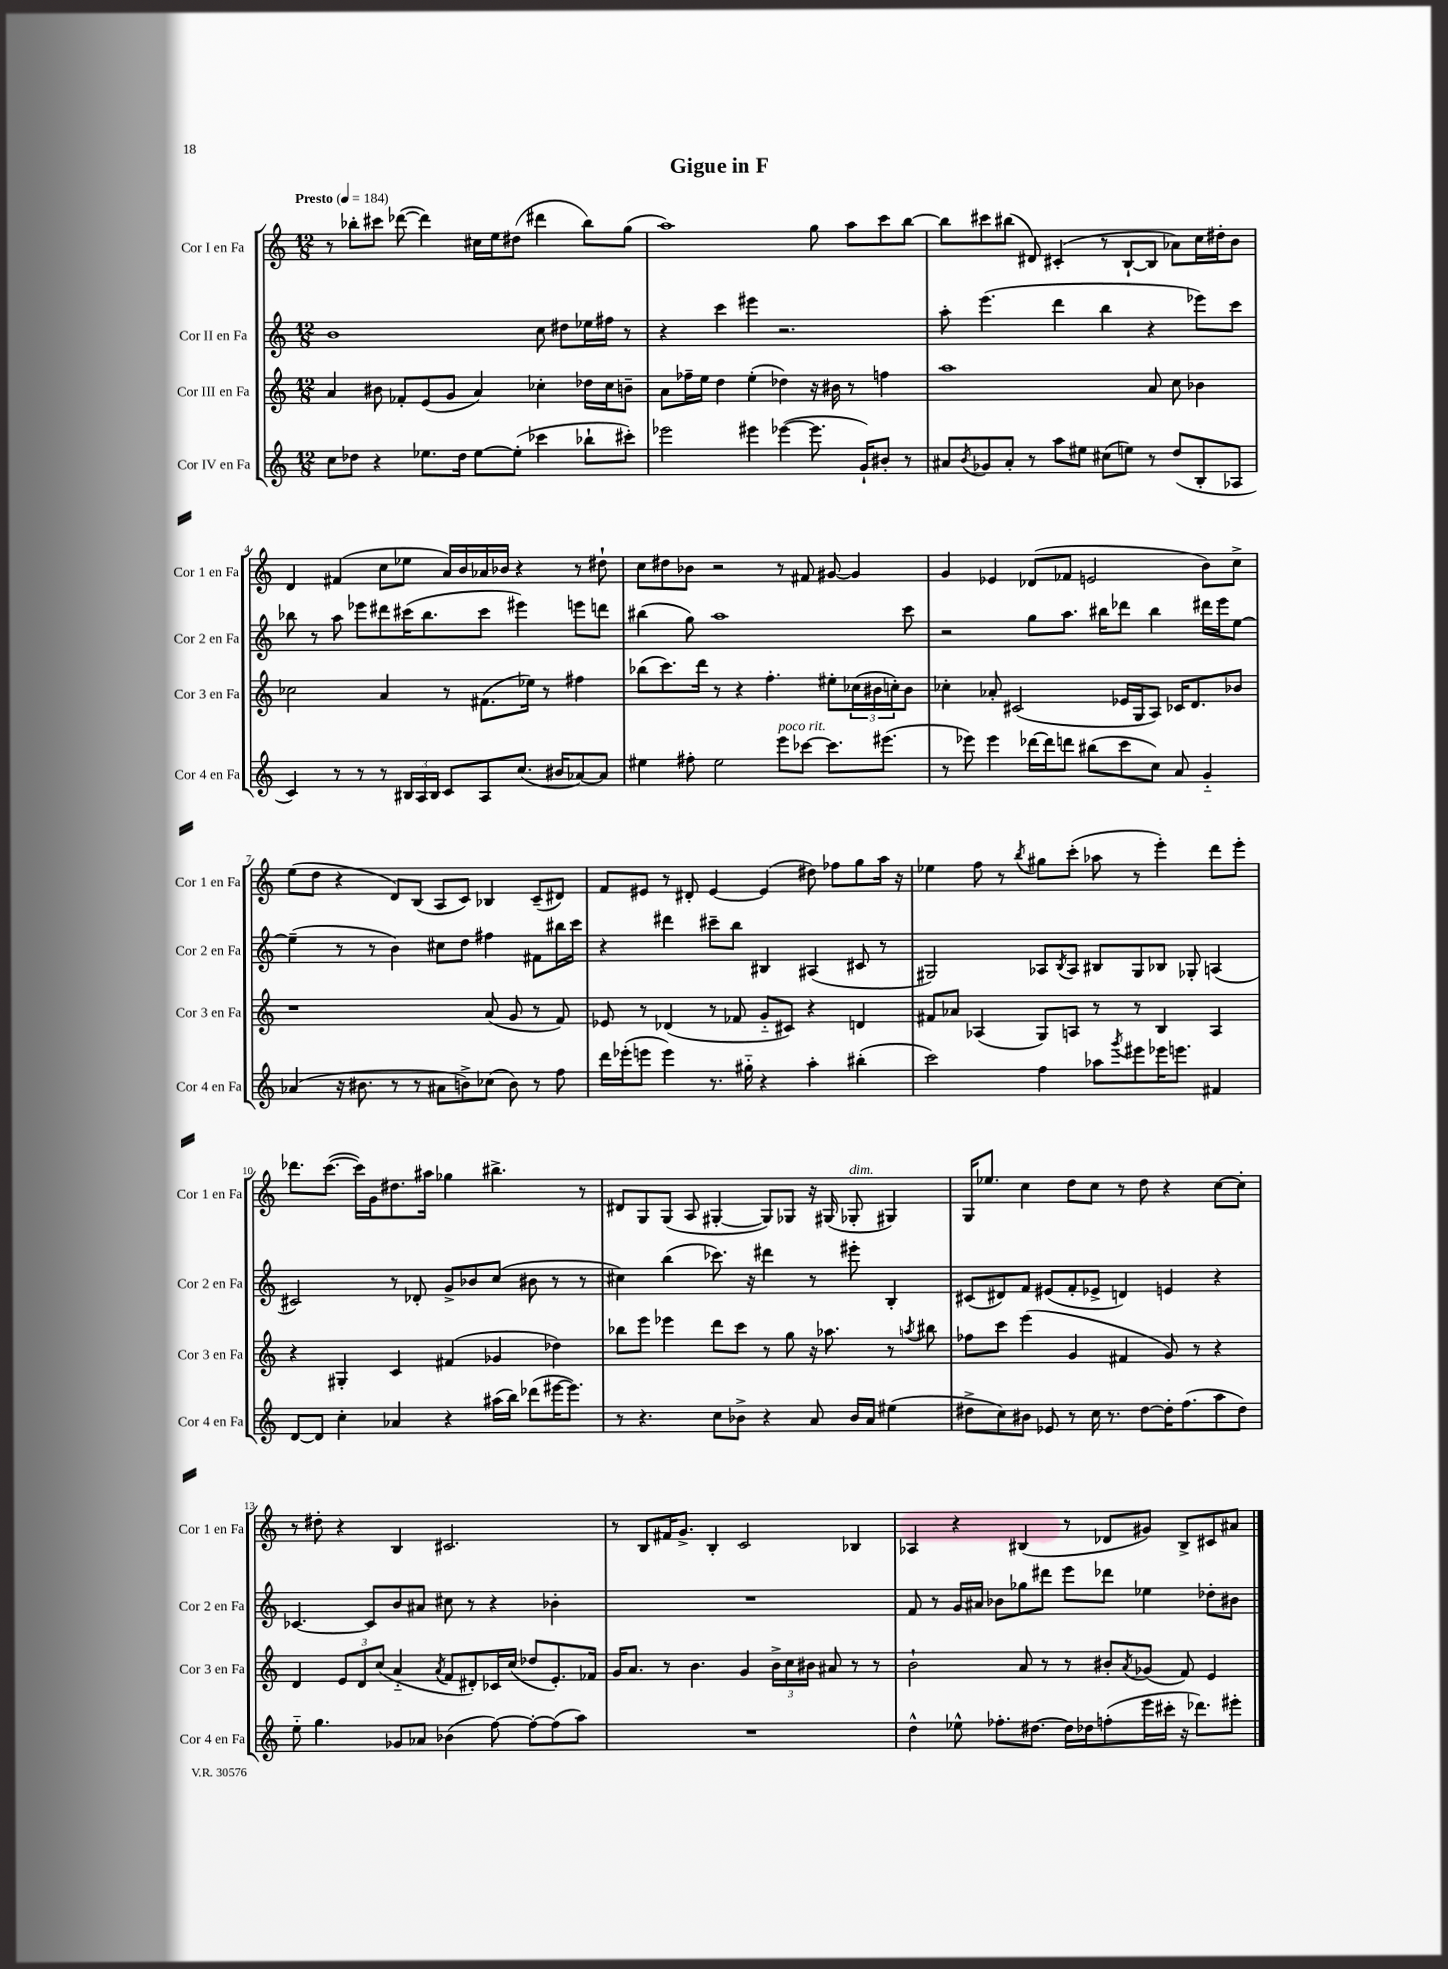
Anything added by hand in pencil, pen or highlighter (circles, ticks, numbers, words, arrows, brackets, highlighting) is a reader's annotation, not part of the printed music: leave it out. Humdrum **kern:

**kern	**kern	**kern	**kern
*staff4	*staff3	*staff2	*staff1
*clefG2	*clefG2	*clefG2	*clefG2
*k[]	*k[]	*k[]	*k[]
*M12/8	*M12/8	*M12/8	*M12/8
*MM184	*MM184	*MM184	*MM184
8cc\L	4a/	1b	8r
8dd-\J	.	.	8bb-'\L
4r	8b#\	.	8ccc#\J
.	8f-'/L	.	([8ddd-\
8.ee-\L	(8e/	.	4ddd-\])
.	8g/J	.	.
16dd-\Jk	.	.	.
[8ee-\L	4a/)	.	16cc#\LL
.	.	.	16ee\J
(8ee-'\]J	.	.	(8dd#\J
4ccc-\	4cc-'\	8cc\	4ddd#\
.	.	8dd#\L	.
8bb-`\L	16dd-\LL	16ee-\L	8bb-\L)
.	16cc-\J	16ff#\JJ	.
8ccc#'\J)	8b~\J	8r	(8gg\J
=	=	=	=
2eee-\	8a\L	4r	1aa)
.	16ff-~\L	.	.
.	16ee\JJ	.	.
.	4dd\	4ccc\	.
4eee#\	(4ee'\	4eee#\	.
([4eee-\	4dd-\)	2.r	.
8.eee-\]	16r	.	8gg\
.	16b#\	.	.
.	8r	.	8aa\L
16g`/LK)	.	.	.
8b#'/J	4ff\	.	8ccc\
8r	.	.	[8bb\J
=	=	=	=
8a#/L	1aa	8aa'\	8bb\]L
8qb/	.	.	.
8g-/	.	(4.eee\	8ccc#\
8a#'/J	.	.	(8bb#\J
8r	.	.	8d#/)
8aa\L	.	4ddd\	(4c#'/
8ee#\J	.	.	.
(8cc#\L	.	4bb\	8r
8ee\J)	.	.	[8B`/L
8r	8a/	4r	8B/]J
(8dd/L	8cc\	.	8a-\L)
8B'/	4b-\	8eee-\L)	16cc\L
.	.	.	16dd#'\J
8A-/J	.	8ccc\J	8b\J
=	=	=	=
4c/)	2cc-\	8bb-\	4d/
.	.	8r	.
8r	.	8aa\	(4f#/
8r	.	8eee-\L	.
8r	4a/	8ddd#\	8cc\L
24B#/LL	.	(16ccc#\K	8ee-\J
24A/	.	.	.
.	.	8.bb-\	.
24B#/JJ	.	.	.
8c/L	8r	.	16a/LL)
.	.	.	16b/
8A/	(8.f#\L	8ccc#\J	16a-/
.	.	.	16b-/JJ
(8.cc/J	.	4eee#\)	4r
.	16ee-\Jk)	.	.
.	8r	.	.
16b#/LK	.	.	.
[8a-/)	4ff#\	8eee\L	8r
8a-/]J	.	8ddd\J	8dd#`\
=	=	=	=
4ee#\	(8bb-\L	(4bb#\	8cc\L
.	8.ccc\)	.	8dd#\
8ff#'\	.	8gg\)	8b-\J
.	16ddd\Jk	.	.
2ee#\	8r	1aa	2r
.	4r	.	.
.	4.ff'\	.	.
8eee\L	.	.	8r
[8ccc-\J	.	.	8f#/
8.ccc-\]L	8ee#'\L	.	[8g#/
.	(24cc-\L	.	4g#/]
.	24b#\	.	.
(8.eee#\J	.	.	.
.	24cc'\J)	.	.
.	8b#\J	8ccc\	.
=	=	=	=
8r	4cc-'\	2r	4g/
8eee-\)	.	.	.
4eee-\	8a-'/	.	4e-/
.	(2c#/	.	.
[16ddd-\LL	.	8gg\L	(8d-/L
16ddd-\]J	.	.	.
8ddd\J	.	8.aa\J	8f-/J
(8bb#\L	.	.	2e/
.	.	16bb#\LK	.
8ccc\	16e-/LL	8ddd-\J	.
.	16G/J	.	.
8cc\J)	8A/J)	4bb#\	.
8a/	16c-/LK	.	.
.	8.d/	.	.
4g'~/	.	16ddd#\LL	8b\L)
.	.	16eee\J	.
.	8b-/J	[8ee\J	8cc^\J
=	=	=	=
(4a-/	1r	(4ee~\]	(8ee\L
.	.	.	8dd\J
16r	.	8r	4r
8.b#\	.	.	.
.	.	8r	.
8r	.	4b\)	8d/L)
8r	.	.	(8B/J
8a#\L	.	8cc#\L	8A/L
8b^\)	.	8dd\J	8c/J)
(8cc-\J	(8a/	4ff#\	4B-/
8b\)	8g/	.	.
8r	8r	8f#\L	(8c~/L
8ff\	8f/)	16bb#\L	8d#/J)
.	.	16ccc\JJ	.
=	=	=	=
16ddd\LL	8e-/	4r	8f/L
(16eee-'\J	.	.	.
8eee\J	8r	.	8e#/J
4eee\)	(4d-/	4ddd#\	8r
.	.	.	8d#'/
8.r	8r	8ccc#~\L	[4e#/
.	8f-/	8bb\J	.
16gg#'~\	.	.	.
4r	8g'~/L	4B#/	(4e#/]
.	8c#/J)	.	.
4aa'\	4r	(4A#/	8dd#\)
.	.	.	8ff-\L
(4bb#'\	4d/	8c#/	8gg\
.	.	8r	16aa\Jk
.	.	.	16r
=	=	=	=
2ccc\)	8f#/L	2G#/)	4ee-\
.	8a-/J	.	.
.	(4A-/	.	8ff\
.	.	.	8r
.	.	.	8qbb/
4ff\	8G/L)	8A-/L	8gg#\L
.	.	8qB/	.
.	8A/J	8A-/J	(8ccc'\J
8aa-\L	8r	8B#/L	8aa-\
8qggg/	.	.	.
8eee#\	8r	8G#/	8r
16eee-\K	4B/	8B-/J	4eee'\)
8.eee\J	.	.	.
.	.	8G-'/	.
4f#/	4A/	(4A/	8ddd\L
.	.	.	8eee'\J
=	=	=	=
[8d/L	4r	2c#/)	8.ddd-\L
8d/]J	.	.	.
.	.	.	([8.ccc\J
4cc'\	4G#'/	.	.
.	.	.	16ccc\]LL)
.	.	.	16g\J
4a-/	4c/	8r	8.dd#\
.	.	8d-'/	.
.	.	.	16aa#\Jk
4r	(4f#/	8g^/L	4gg-\
.	.	8b-/	.
(16aa#\LL	4g-/	(8cc/J	4.bb#^\
16bb\JJ)	.	.	.
(8ddd-\L	.	8b#\	.
[16eee#\K	4dd-\)	8r	.
8.eee#\]J)	.	.	.
.	.	8r	8r
=	=	=	=
8r	8bb-\L	4cc#\)	8d#/L
4.r	8eee\J	.	8G/
.	4eee-\	(4bb\	(8G/J
.	.	.	8A/
8cc\L	8ddd\L	8.ccc-\)	[4G#'/
8b-^\J	8ccc\J	.	.
.	.	16r	.
4r	8r	4ddd#\	8G#/]L)
.	8gg\	.	8G-/J
8a/	16r	8r	16r
.	8.aa-\	.	(16G#/
16b-/LL	.	8eee#'\	8G-'/
16a/JJ	.	.	.
(4ee#\	8r	4B'/	4G#/)
.	8qaa/	.	.
.	8bb#\	.	.
=	=	=	=
8dd#^\L	8ff-\L	(8c#/L	16G/LK
.	.	.	8.ee-/J
8cc\)	8ccc\J	8d#/)	.
8b#\J	(4eee\	8f/J	4cc\
8e-/	.	(8e#/L	.
8r	4g/	8f'/	8dd\L
16cc\	.	8e-^/J	8cc\J
8.r	.	.	.
.	4f#/	4d/)	8r
[8dd#\L	.	.	8dd\
16dd#'\]K	8g/)	4e/	4r
(8.ff\	.	.	.
.	8r	.	.
8aa\	4r	4r	[8cc\L
8dd#\J)	.	.	8cc'\]J
=	=	=	=
8ee'~\	4d/	[4.c-/	8r
4.gg\	.	.	8dd#'\
.	12e/L	.	4r
.	12d/	.	.
.	.	8c-/]L	.
.	(12cc/J	.	.
8g-/L	4a'~/	8b/	4B/
8a-/J	.	8a#/J	.
.	8qa/	.	.
(4b-\	8f/L	8cc#\	2.c#/
.	8d#'/)	8r	.
[8ff\)	16c-/L	4r	.
.	(16cc/JJ	.	.
8ff'\_L	8dd-/L	.	.
(8ff\]	8.e'/)	4b-'\	.
8aa\J)	.	.	.
.	16f-/Jk	.	.
=	=	=	=
1.r	16g/LK	1.r	8r
.	8.a/J	.	.
.	.	.	8B/L
.	8r	.	16f#/K
.	.	.	8.g^/J
.	4.b\	.	.
.	.	.	4B'/
.	4g/	.	2c/
.	24b^\LL	.	.
.	24cc\	.	.
.	24b#\JJ	.	.
.	8a#/	.	.
.	8r	.	4B-/
.	8r	.	.
=	=	=	=
4dd^^\	2b`\	8f/	4A-/
.	.	8r	.
8ee-^^\	.	16g/LL	4r
.	.	16a#/JJ	.
8.ff-'\L	.	8b-\L	.
.	8a/	8gg-\	(4B#/
[8.dd#\J	.	.	.
.	8r	8ddd#\J	.
16dd#\]LL	8r	8eee\L	8r
16dd-\J	.	.	.
(8ff'\	8b#'/L	8ddd-\J	8d-/L
.	8qa/	.	.
16eee\L	(8g-/J	4ee-\	8g#/J)
16ccc#'\JJ	.	.	.
16r	8f/)	.	8B#^/L
8.ddd-\L)	.	.	.
.	4e/	8dd-'\L	8c#/
8eee#'\J	.	8b#\J	8a#/J
==	==	==	==
*-	*-	*-	*-
